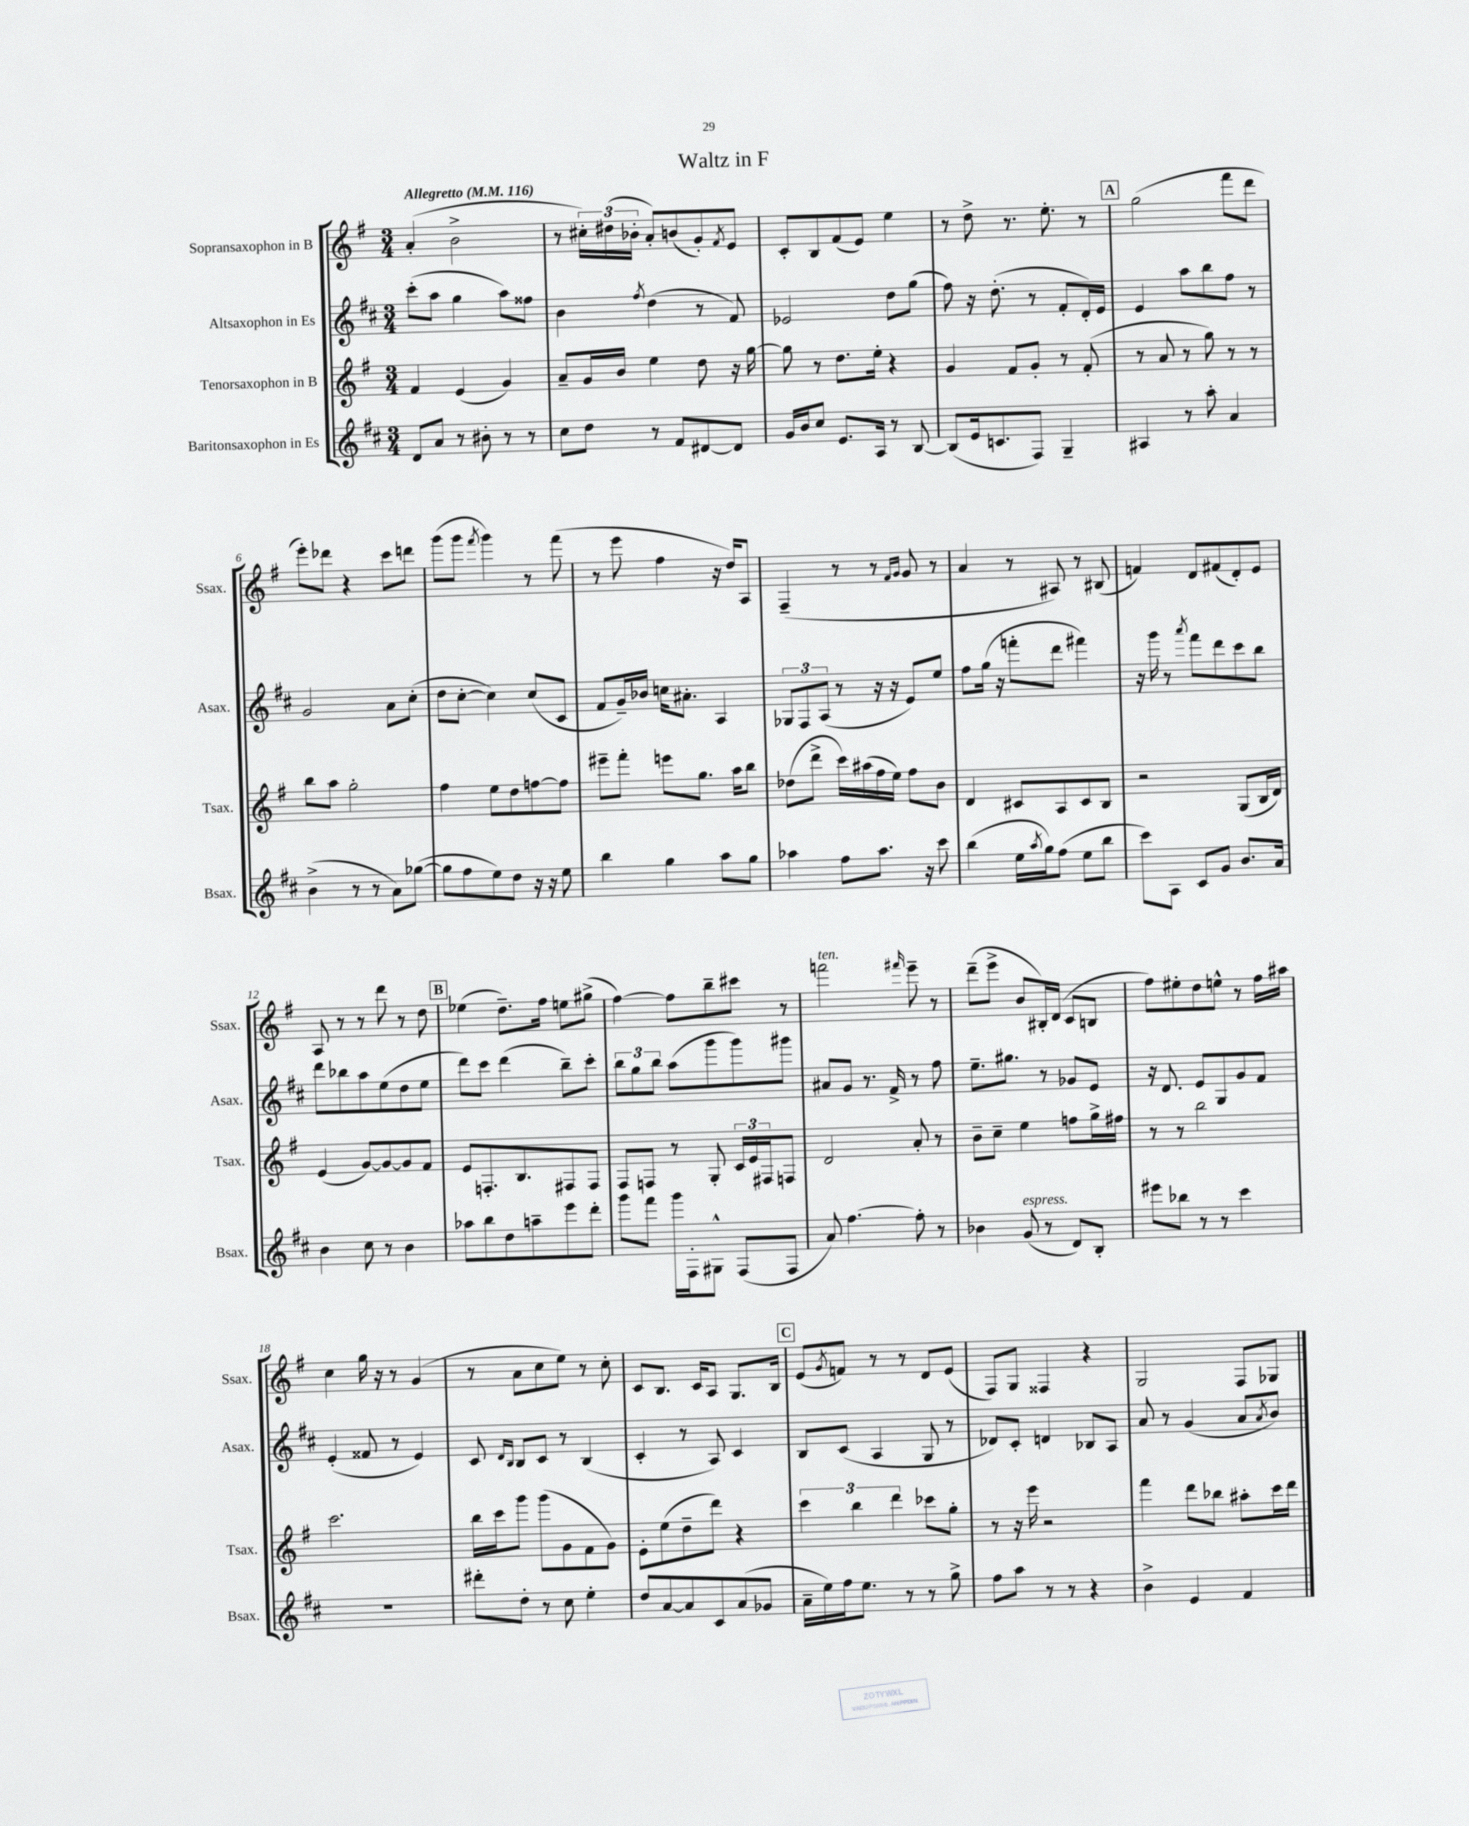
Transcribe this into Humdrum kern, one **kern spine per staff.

**kern	**kern	**kern	**kern
*part4	*part3	*part2	*part1
*staff4	*staff3	*staff2	*staff1
*I"Baritonsaxophon in Es	*I"Tenorsaxophon in B	*I"Altsaxophon in Es	*I"Sopransaxophon in B
*I'Bsax.	*I'Tsax.	*I'Asax.	*I'Ssax.
*clefG2	*clefG2	*clefG2	*clefG2
*k[f#c#]	*k[f#]	*k[f#c#]	*k[f#]
*M3/4	*M3/4	*M3/4	*M3/4
*MM116	*MM116	*MM116	*MM116
=1	=1	=1	=1
!	!	!	!LO:TX:a:B:t=Allegretto
8d/L	4f#/	(8ccc#'\L	(4a'/
8a/J	.	8aa\J	.
8r	(4e/	4gg\	2b^\
8b#X'\	.	.	.
8r	4g/)	8aa\L)	.
8r	.	8ff##X\J	.
=2	=2	=2	=2
8cc#\L	8a~/L	4b\	8r
8dd\J	16g/L	.	24cc#X'\LL)
.	.	.	(24dd#X\
.	16b/JJ	.	.
.	.	.	24b-X'\JJ
.	.	8qff#/	.
8r	4ee\	(4dd\	8a'/L)
8f#/L	.	.	(8bn/
[8d#X/	8dd\	8r	8g'/)
.	.	.	8qf#/
8d#/J]	16r	8f#/)	8e/J
.	[16gg\	.	.
=3	=3	=3	=3
16g/LL	8gg\]	2e-X/	8c'/L
16b/J	.	.	.
8cc#/J	8r	.	8B/
8.e/L	8.dd\L	.	(8f#/
.	.	.	8e/J)
16A/Jk	16ee'\Jk	.	.
8r	4r	8dd\L	4ee\
[8B/	.	(8gg\J	.
=4	=4	=4	=4
(8B/L]	4g/	8ff#\)	8r
16e/k	.	16r	8dd^\
8.cn/	.	(8.dd'\	.
.	8f#/L	.	8.r
8F#/J)	8g'/J	8r	.
.	.	.	8.ee'\
4G~/	8r	8f#'/L	.
.	(8f#'/	16d'/L)	8r
.	.	16e/JJ	.
!!LO:REH:place=s1:t=A
=5	=5	=5	=5
4A#X/	8r	4e/	(2gg\
.	8a/	.	.
8r	8r	8aa\L	.
8aa'\	8gg\)	8bb\	.
4a/	8r	8ff#\J	8fff#\L
.	8r	8r	8ddd\J
!!LO:LB:g=z
=6	=6	=6	=6
(4b^\	8bb\L	2g/	8eee'\L)
.	8aa\J	.	8ddd-X\J
8r	2gg'\	.	4r
8r	.	.	.
8a\L)	.	8a\L	8ccc\L
([8gg-X\J	.	(8cc#'\J	8dddn\J
=7	=7	=7	=7
8gg-\L]	4ff#\	8dd\L	(8ggg\L
8ff#\	.	[8cc#'\J	8ggg\J
.	.	.	8qfff#/
8ee\)	8ee\L	4cc#\])	4ggg\)
8dd\J	8dd\	.	.
16r	[8ffn\	(8cc#/L	8r
16r	.	.	.
8ee\	8ff\J]	8c#/J	(8fff#\
=8	=8	=8	=8
4bb\	8eee#X~\L	8f#/L	8r
.	8fff#'\J	16g~/L)	8eee\
.	.	16b-X/JJ	.
4gg\	8eeen\L	16ccn\KL	4ff#\
.	.	8.a#X'\J	.
.	8.gg\J	.	.
8aa\L	.	4A/	16r
.	16aa\KL	.	16dd/KL)
8gg\J	8bb\J	.	8A/J
=9	=9	=9	=9
4aa-X\	(8dd-X\L	12G-X/L	(4F#~/
.	.	12F#/	.
.	8ddd^\J	.	.
.	.	(12A/J	.
8ff#\L	16ccc\LL)	8r	8r
.	(16aa#X\	.	.
8.aa-\J	16ff#\	16r	8r
.	16ee\JJ)	16r	.
.	.	.	16qqf#/LL
.	.	.	16qqg/JJ
.	8ff#\L	8e/L)	8g/
16r	.	.	.
8ccc#\	8b\J	8ee/J	8r
=10	=10	=10	=10
(4bb\	4d/	8ff#\L	4a/
.	.	(16gg\Jk	.
.	.	16r	.
16ee\LL	8c#X/L	8fffn'\L	8r
8qaa/	.	.	.
16gg\J)	.	.	.
(8ff#\J	8A/	8ddd\J	8A#X/)
8ee\L	8c#/	4fff#X\)	8r
8bb\J	8B/J	.	(8B#X/
=11	=11	=11	=11
8ccc#\L)	2r	16r	4fn/)
.	.	16ggg\	.
8A\J	.	8r	.
.	.	8qaaa/	.
8c#/L	.	8fff#\L	8d/L
8g/J	.	8ddd\	(8f#X/
8.b/L	(8G/L	8ccc#\	8d'/)
.	16B/L	8bb\J	8e/J
16a/Jk	16d/JJ)	.	.
!!LO:LB:g=z
=12	=12	=12	=12
4b\	(4e/	8ddd\L	8A/
.	.	8bb-X\	8r
8cc#\	[8g/L)	8aa\	8r
8r	8g/_	(8ee\	8ddd\
4b\	8g/]	8dd\	8r
.	8f#/J	8ee\J	8dd\
!!LO:REH:place=s1:t=B
=13	=13	=13	=13
8aa-X\L	8e/L	8ddd\L)	(4ee-X\
8bb\	8.Fn'/	8ccc#\J	.
8dd\	.	(4ddd\	8.dd~\L)
.	8.B/	.	.
8aan~\	.	.	.
.	.	.	16ff#\Jk
8eee\	8F#X/	8bb~\L)	8een\L
8ddd'\J	8F#/J	8ccc#'\J	(8gg#X^\J
=14	=14	=14	=14
8ggg\L	8F#/L	12bb\L	[4ff#\)
.	.	12gg\	.
8fff#\J	8Fn/J	.	.
.	.	12bb\J	.
16ggg\LL	8r	(8aa\L	8ff#\L]
16F#'\J	.	.	.
8G#X^^\J	8G'/	8ggg\	8bb~\
(8F#/L	24c/LL	8ggg\)	8ccc#X\J
.	24e/	.	.
.	24F#X/J	.	.
8F#/J	8Fn/J	8ggg#X\J	8r
=15	=15	=15	=15
!	!	!	!LO:TX:a:i:t=ten.
8a/)	2d/	8a#X/L	2fffn\
[4.ff#\	.	8g/J	.
.	.	8.r	.
.	.	16f#^/	.
.	.	.	16qqfff#X/
8ff#'\]	8a'/	8r	8eee~\
8r	8r	8ff#\	8r
=16	=16	=16	=16
4b-X\	8b~\L	8.ee~\L	(8ddd~\L
.	8cc~\J	.	8eee^\J
.	.	8.gg#X\J	.
!LO:TX:a:i:t=espress.	!	!	!
(8g/	4ee\	.	8b/L
8r	.	8r	16B#X'/L)
.	.	.	(16d/JJ
8d/L)	8ffn\L	8g-X/L	8c/L
8B'/J	16gg^\L	8e/J	8Bn/J
.	16ff#X\JJ	.	.
=17	=17	=17	=17
8eee#X\L	8r	16r	8ff#\L)
.	.	8.d/	.
8bb-X\J	8r	.	8ee#X'\
8r	2bb\	8e/L	8dd\
8r	.	8G/	8een^^\J
4ccc#\	.	8g/	8r
.	.	8f#/J	16ff#\LL
.	.	.	16aa#X\JJ
!!LO:LB:g=z
=18	=18	=18	=18
2.r	2.ccc\	(4e'/	4cc\
.	.	8f##X/	16gg\
.	.	.	16r
.	.	8r	8r
.	.	4e/)	(4g/
=19	=19	=19	=19
8ddd#X'\L	16bb\LL	8c#/	8r
.	16ccc\J	.	.
.	.	16qqd/LL	.
.	.	16qqB/JJ	.
8dd'\J	8ggg\J	8B/L	8a\L
8r	(8ggg\L	8c#/J	8cc\
8cc#\	8g\	8r	8ee\J)
4ee'\	8f#\	(4B/	8r
.	8g\J)	.	8cc'\
=20	=20	=20	=20
8dd/L	8e'\L	4c#'/	8c/L
[8a/	(8ee\	.	8.B/J
8a/]	8dd~\	8r	.
.	.	.	16c/KL
8c#/	8ddd\J)	8A/)	8A/J
(8a/	4r	4c#/	8.G/L
8g-X/J	.	.	.
.	.	.	16B/Jk
!!LO:REH:place=s1:t=C
=21	=21	=21	=21
16a~\LL	6ccc\	8B/L	(8e/L
16ee\)	.	.	.
.	.	.	8qg/
16ff#\J	.	(8c#/J	8fn/J)
.	6bb\	.	.
8.ee\J	.	.	.
.	.	4A/	8r
.	6ddd\	.	.
8r	.	.	8r
8r	8ccc-X\L	8G/	8d/L
8gg^\	8gg'\J	8r	(8e/J
=22	=22	=22	=22
8ff#\L	8r	8d-X/L)	8F#/L)
8aa\J	16r	8c#'/J	8G/J
.	16eee\	.	.
8r	2r	4dn/	4F##X/
8r	.	.	.
4r	.	8B-X/L	4r
.	.	8A/J	.
=23	=23	=23	=23
4b^\	4fff#\	8a/	2G/
.	.	8r	.
4e/	8ddd\L	(4g/	.
.	8bb-X\J	.	.
4f#/	8aa#X'\L	8a/L	8F#/L
.	.	8qa/	.
.	16ccc\L	8b/J)	8G-X/J
.	16ddd\JJ	.	.
==	==	==	==
*-	*-	*-	*-
